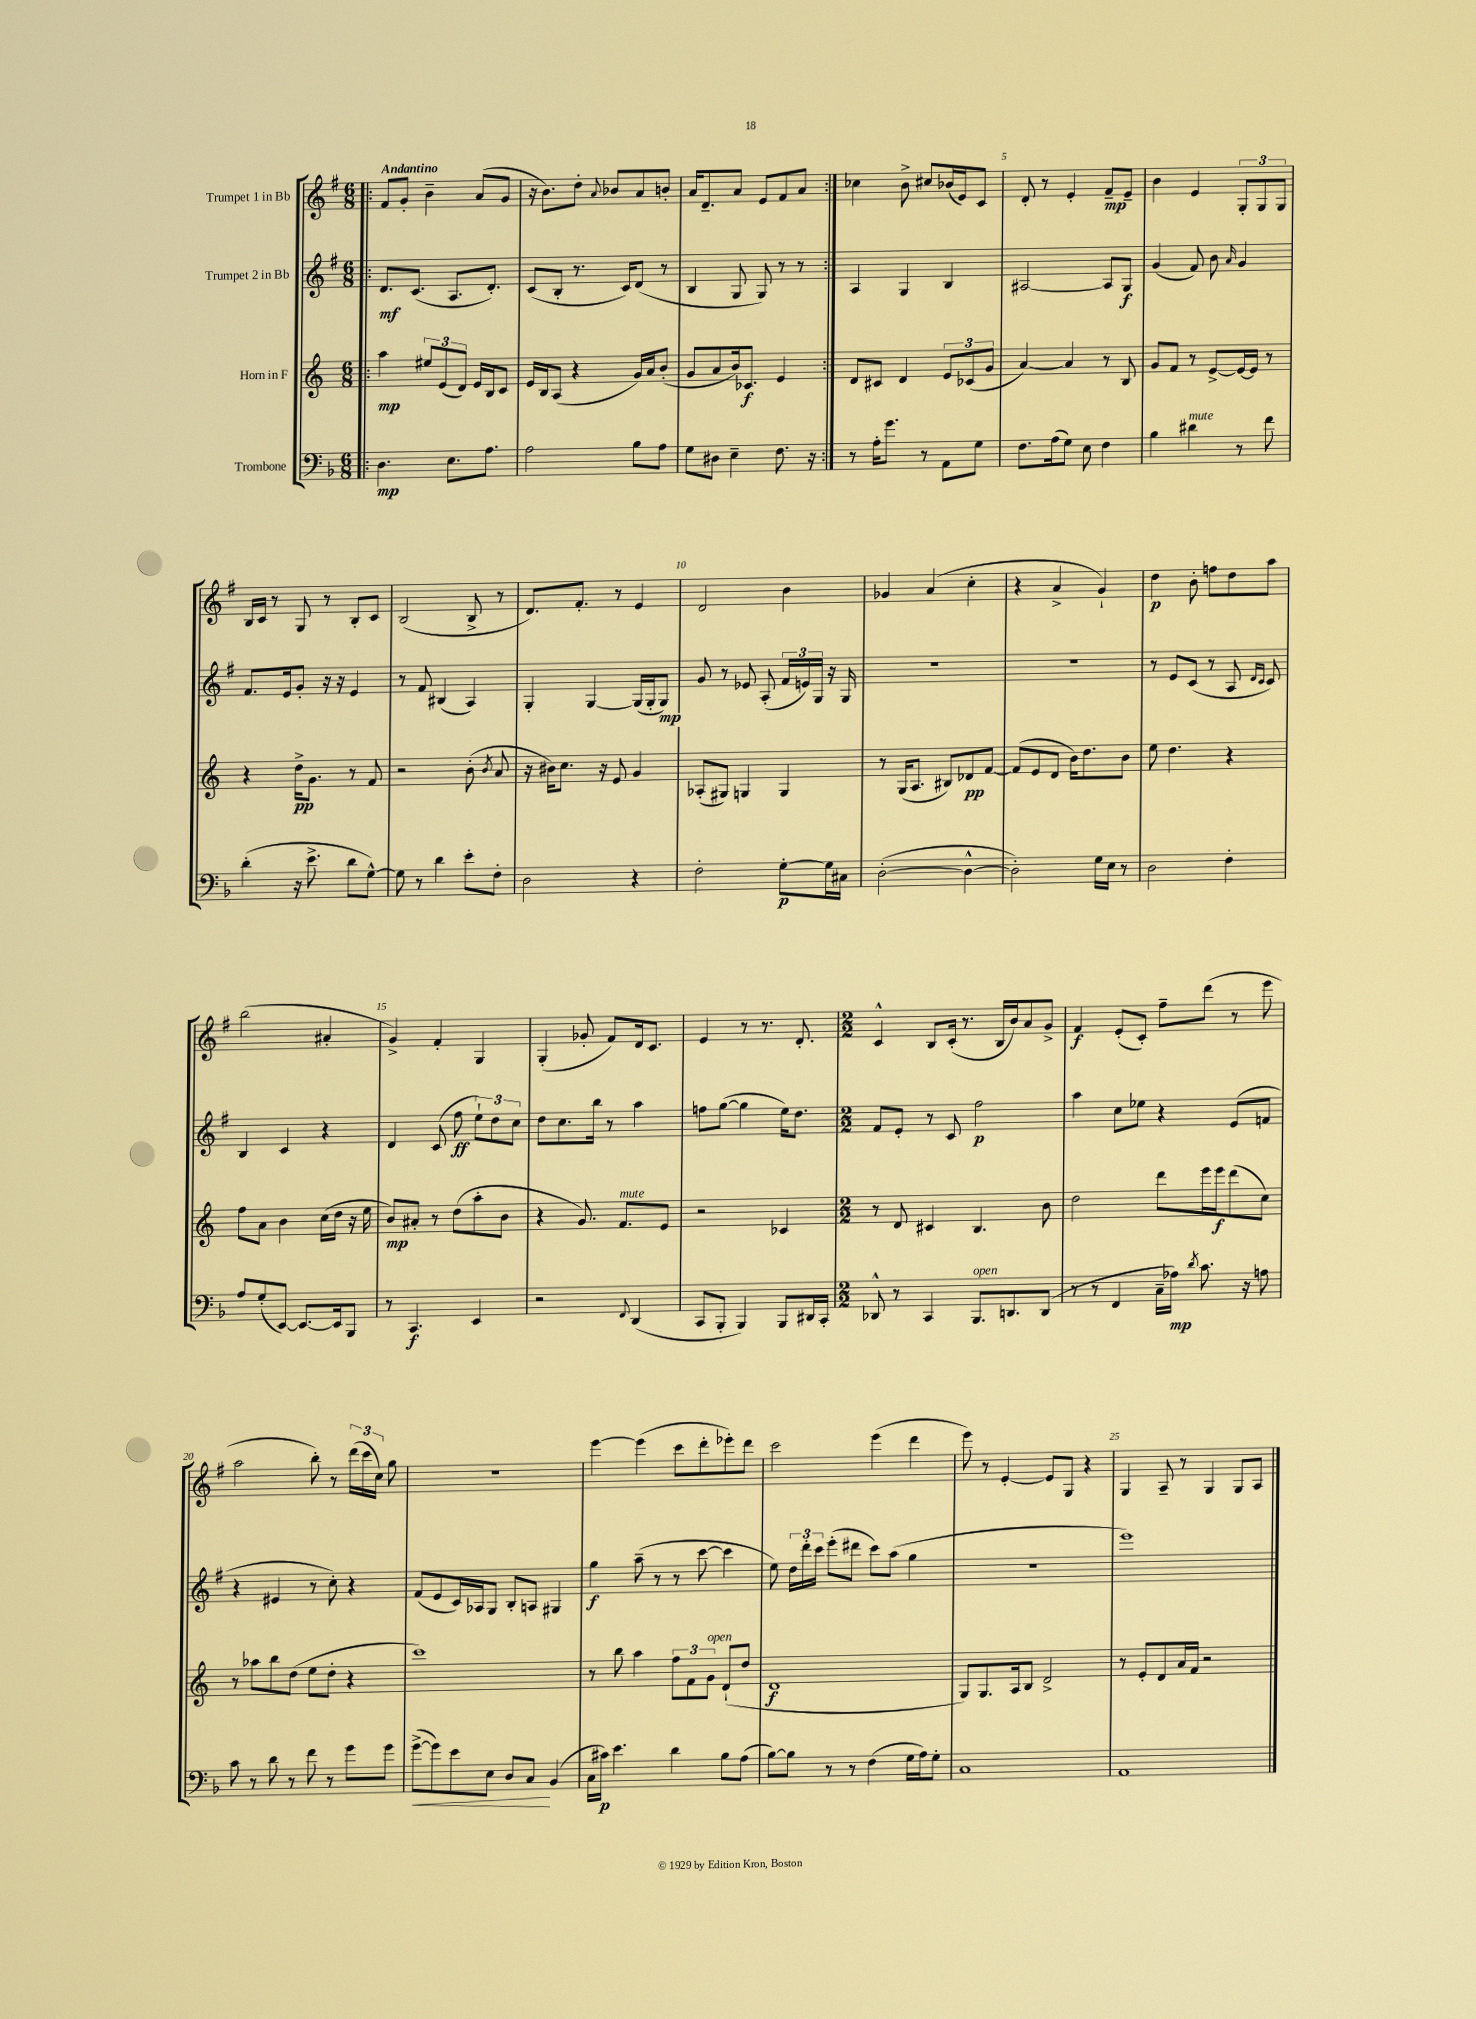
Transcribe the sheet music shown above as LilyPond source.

<<
\new StaffGroup <<
\new Staff = "s0" \with { instrumentName = "Trumpet 1 in Bb" } {
    \clef treble \key g \major \numericTimeSignature \time 6/8 \tempo "Andantino"
    \autoBeamOff \repeat volta 2 { \bar ".|:" fis'8[ g'8]-. b'4-- a'8[( g'8] |
    r16 b'8.[) d''8]-. \appoggiatura { a'8 } bes'8[ a'8 b'8]-. |
    a'16[ d'8.-- a'8] e'8[ fis'8 a'8] | }
    ces''4 b'8-> cis''8[ bes'16( e'16) c'8] |
    d'8-. r8 e'4-. fis'8[--\mp e'8]-- |
    b'4 e'4 \tuplet 3/2 { g8[-. g8 g8] } |
    b16[ c'16] r8 g8 r8 b8[-. c'8] |
    b2( b8-> r8 |
    d'8.[) fis'8.]-. r8 e'4 |
    d'2 b'4 |
    ges'4 a'4( c''4-. |
    r4 a'4-> g'4-!) |
    d''4\p b'8-. f''8[ d''8 a''8] |
    b''2( ais'4-. |
    g'4->) fis'4-. g4 |
    g4-.( ges'8-. fis'8[) d'16 c'8.] |
    e'4 r8 r8. d'8.-. |
    \numericTimeSignature \time 2/2 c'4-^ b8[ c'16]-.( r8. b16[ b'16) a'8 g'8]-> |
    fis'4\f e'8[-.( c'8]-.) fis''8[-- d'''8]( r8 e'''8 |
    a''2 b''8-.) r8 \tuplet 3/2 { d'''16[( c'''16 c''16]) } g''8 |
    r1 |
    e'''4~ e'''4( c'''8[ d'''8-. ees'''8-.) d'''8] |
    c'''2 e'''4( d'''4 |
    e'''8) r8 e'4~-. e'8[ g8] r4 |
    g4 a8-- r8 g4 g8[ a8] \bar "|." |
}
\new Staff = "s1" \with { instrumentName = "Trumpet 2 in Bb" } {
    \clef treble \key g \major \numericTimeSignature \time 6/8
    \autoBeamOff \repeat volta 2 { \bar ".|:" d'8.[\mf c'8.]( a8.[ d'8.]-.) |
    c'8[( b8]-. r8. c'16[) d'8]( r8 |
    b4 g8 g8) r8 r8 | }
    a4 g4 b4 |
    ais2~ ais8[ g8]\f |
    g'4( fis'8) b'8 \grace { a'16 } g'4 |
    fis'8.[ e'16 g'8]-. r16 r16 e'4 |
    r8 fis'8 bis4( a4) |
    g4-. g4~ g16[( g16-. g8]\mp) |
    g'8 r8 ees'8 a8-.( \tuplet 3/2 { fis'16[ e'16) g16] } r16 g16 |
    R2. |
    R2. |
    r8 e'8[ c'8]( r8 a8 \grace { d'16[ c'16] } c'8) |
    b4 c'4 r4 |
    d'4 c'8( fis''8\ff \tuplet 3/2 { e''8[-!) d''8 c''8] } |
    d''8[ c''8. b''16] r8 a''4 |
    f''8[ g''8]~( g''4 e''16[) d''8.] |
    \numericTimeSignature \time 2/2 fis'8[ e'8]-. r8 c'8 fis''2\p |
    a''4 c''8[ ees''8] r4 e'8[( f'8] |
    r4 eis'4 r8 c''8-.) r4 |
    fis'8[( e'8 c'16) aes16 g8] b8[-. a8] gis4 |
    g''4\f a''8--( r8 r8 c'''8~ c'''4 |
    e''8) \tuplet 3/2 { d''16[ d'''16-. c'''16] } e'''8[-.( dis'''8] c'''8[) a''8]( g''4 |
    r1 |
    e'''1) \bar "|." |
}
\new Staff = "s2" \with { instrumentName = "Horn in F" } {
    \clef treble \key c \major \numericTimeSignature \time 6/8
    \autoBeamOff \repeat volta 2 { \bar ".|:" a''4\mp \tuplet 3/2 { eis''8[ e'8( d'8]) } e'16[ b16 c'8] |
    e'16[ b16 a8]( r4 g'16[) a'16 b'8]-.( |
    g'8[ a'8 b'16) ces'8.]\f e'4 | }
    d'8[ cis'8] d'4 \tuplet 3/2 { e'8[ ces'8( g'8] } |
    a'4~) a'4 r8 b8 |
    g'8[ f'8] r8 e'8[~-> e'16~ e'16] r8 |
    r4 d''16[->\pp g'8.] r8 f'8 |
    r2 b'8-.( \acciaccatura { b'8 } a'8 |
    r16 bis'16[) c''8.] r16 e'8 g'4 |
    aes8[-.( gis8]) g4 g4 |
    r8 g16[( a8.] bis8[) des'8\pp f'8]~ |
    f'8[( e'8 d'8] b'16[) d''8. b'8] |
    e''8 d''4. r4 |
    f''8[ a'8] b'4 c''16[( d''16] r16 e''16 |
    b'8[\mp) ais'8]-. r8 d''8[( a''8-. b'8] |
    r4 g'8.) f'8.[^\markup { \italic "mute" } e'8] |
    r2 ces'4 |
    \numericTimeSignature \time 2/2 r8 d'8 cis'4 b4. b'8 |
    d''2 d'''8[ e'''16 e'''16\f d'''8( c''8]) |
    r8 aes''8[ b''8 d''8]( e''8[ d''8]-. r4 |
    c'''1) |
    r8 b''8 a''4 \tuplet 3/2 { f''8[ f'8 g'8]^\markup { \italic "open" } } d'8[-!( d''8] |
    d'1\f |
    g8[) g8. a16 b8] d'2-> |
    r8 e'8[-. d'8 a'16 f'16] r2 \bar "|." |
}
\new Staff = "s3" \with { instrumentName = "Trombone" } {
    \clef bass \key f \major \numericTimeSignature \time 6/8
    \autoBeamOff \repeat volta 2 { \bar ".|:" d4.\mp e8.[ a8.] |
    a2 bes8[ a8] |
    g8[ dis8] e4-- f8. r16 | }
    r8 a16[-. g'8.] r8 a,8[ g8] |
    f8.[ a16( g8]) e8 f4 |
    bes4 dis'4^\markup { \italic "mute" } r8 f'8 |
    d'4-.( r16 e'8.-> d'8[ g8]~-^) |
    g8 r8 d'4 e'8[-. f8]-. |
    d2 r4 |
    f2-. g8[~-.\p g16 cis16] |
    d2~-.( d4~-^ |
    d2-.) g16[ e16] r8 |
    d2 f4-. |
    a8[ g8-.( e,8]~) e,8.[~ e,16 bes,,8] |
    r8 c,4.\f e,4 |
    r2 \appoggiatura { f,8 } d,4( |
    c,8[ bes,,8]-. bes,,4) bes,,8[ dis,16 c,16]-. |
    \numericTimeSignature \time 2/2 des,8-^ r8 c,4 bes,,8.[^\markup { \italic "open" } d,8. d,8]( |
    r8 r8 f,4 c16[-- aes16]\mp) \acciaccatura { d'8 } c'8. r16 a8 |
    c'8 r8 d'8 r8 f'8 r8 g'8[ g'8] |
    g'8[~->\<( g'8) e'8 e8] d8[ c8]\! bes,4( |
    c16[ cis'16]\p) e'4. d'4 bes8[ a8]( |
    bes8[~) bes8] r8 r8 f4( g16[ a16) g8]-. |
    c1 |
    a,1 \bar "|." |
}
>>
>>
\layout { \context { \Score \override BarNumber.break-visibility = ##(#f #t #t) barNumberVisibility = #(every-nth-bar-number-visible 5) } }
